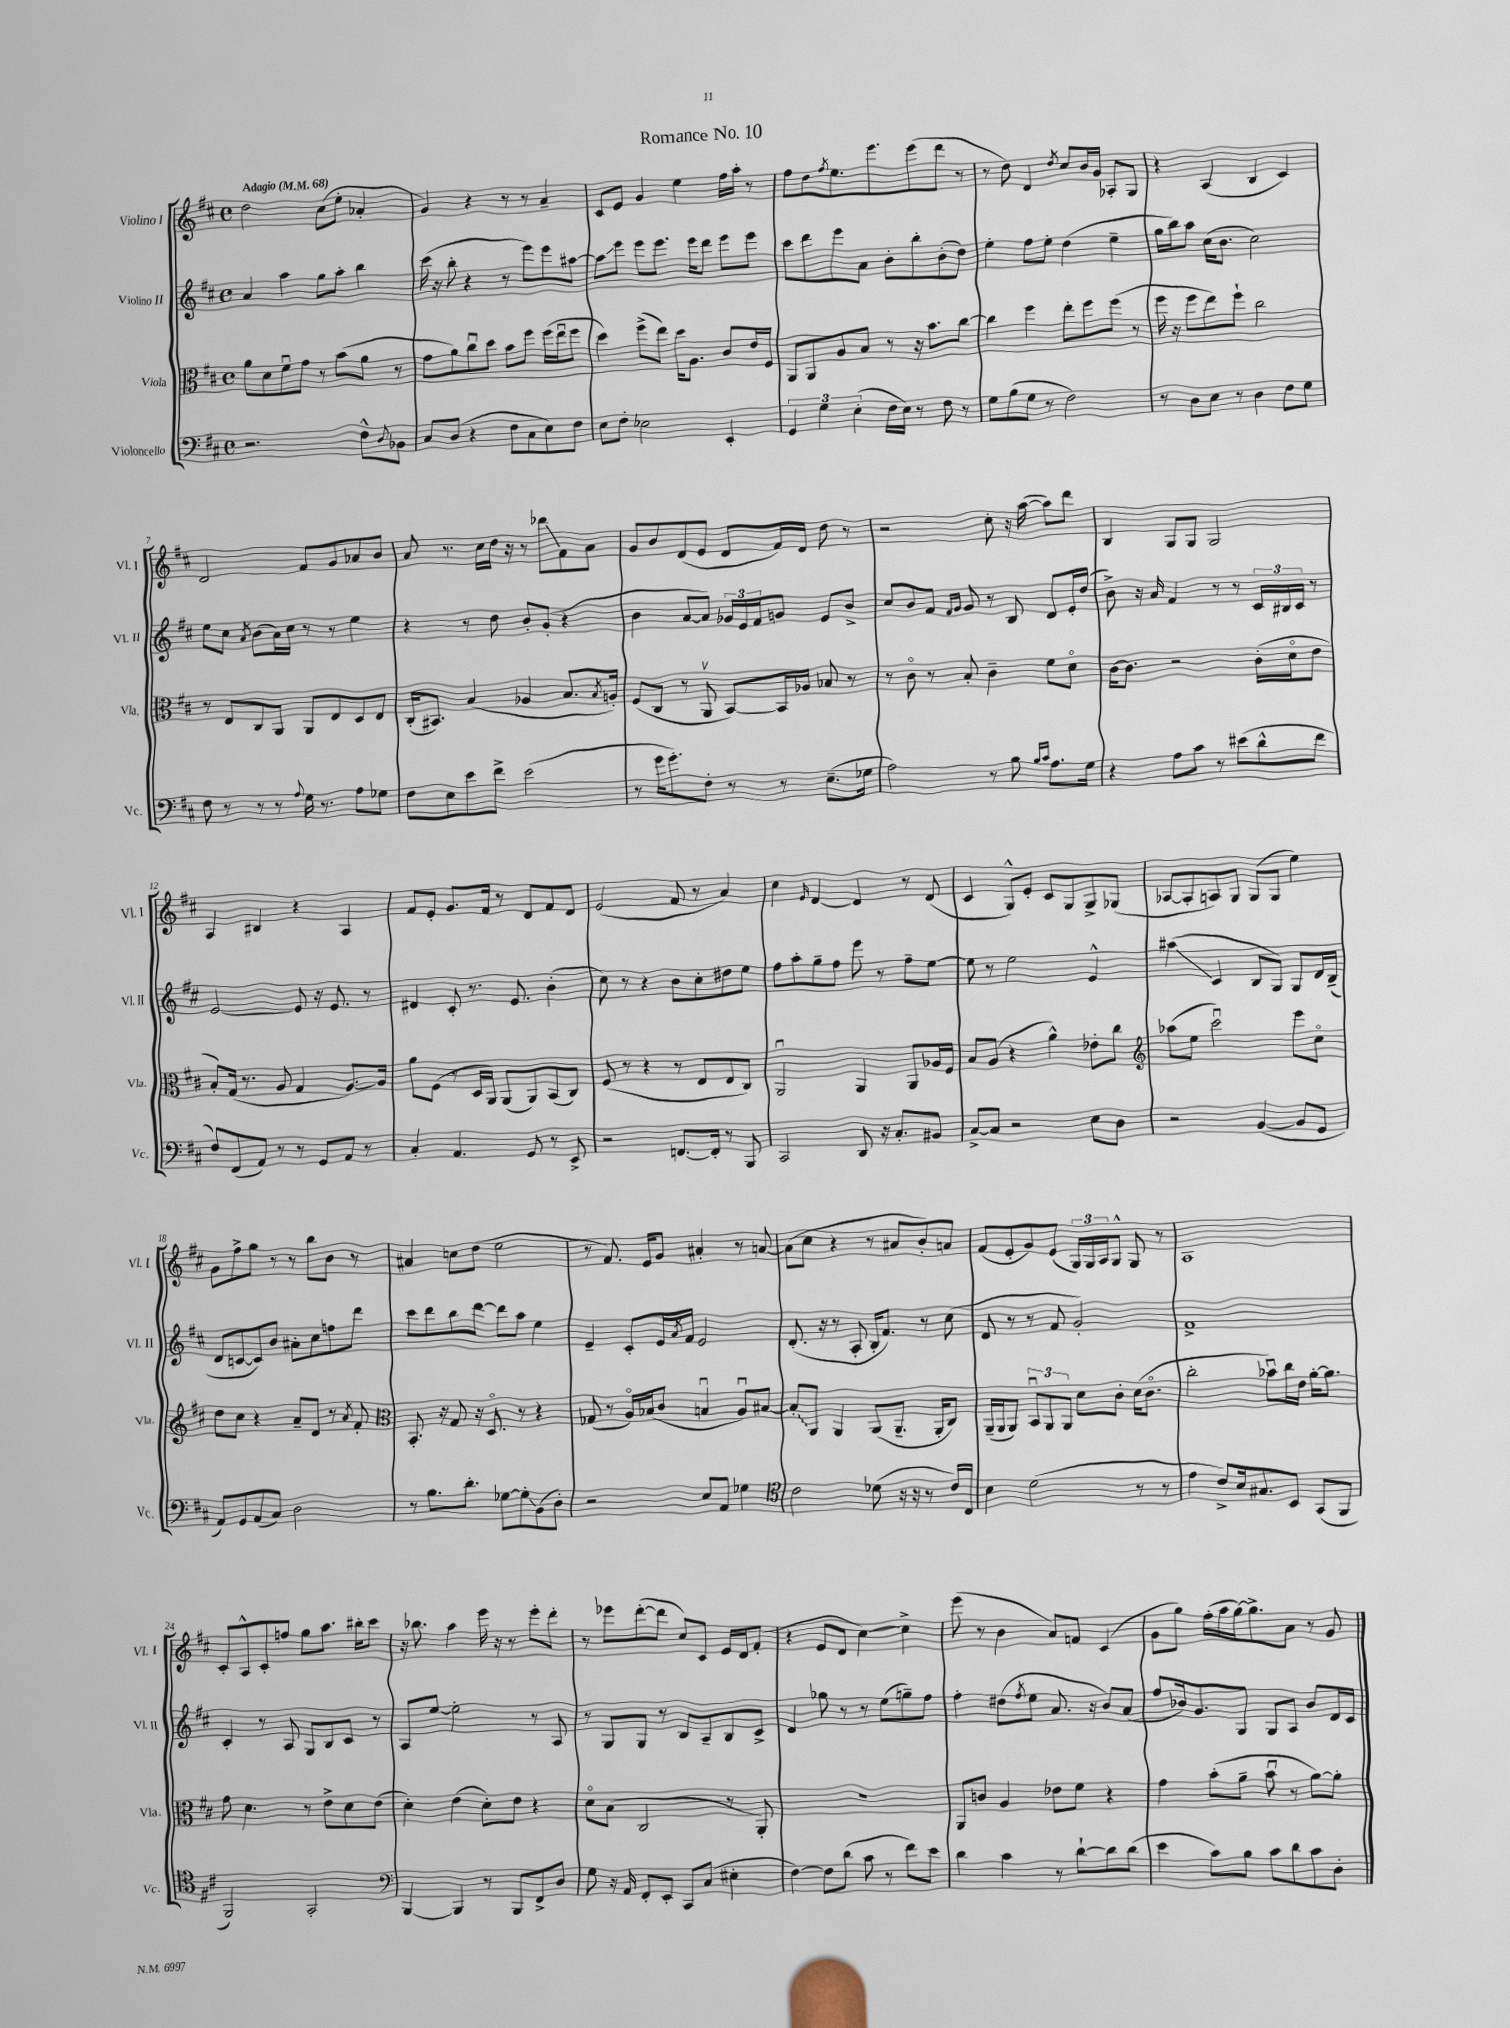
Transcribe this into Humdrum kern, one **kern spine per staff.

**kern	**kern	**kern	**kern
*staff4	*staff3	*staff2	*staff1
*clefF4	*clefC3	*clefG2	*clefG2
*k[f#c#]	*k[f#c#]	*k[f#c#]	*k[f#c#]
*M4/4	*M4/4	*M4/4	*M4/4
*met(c)	*met(c)	*met(c)	*met(c)
*MM68	*MM68	*MM68	*MM68
2.r	8a\L	4a/	2dd\
.	8d\	.	.
.	8f#u\	4aa\	.
.	8g\J	.	.
.	8r	8gg\L	(8cc#\L
.	(8b\L	8aa'\J	8ee'\J
8F#^^\L	8a\J	4bb\	4a-'/
8qqD/	.	.	.
8BB-\J	8r	.	.
=	=	=	=
8C#/L	8g\L	(16ccc#\	4g/)
.	.	16r	.
(8D/J	8a\)	8bb'\	.
4r	8cc#u\	4r	4r
.	8dd\J	.	.
8F#\L	8b\L	8r	8r
8C#\	8ff#\J	8eee\L)	8r
8E\)	(16ff#\LL	8eee\	4a~/
.	16eeu\J	.	.
8F#\J	8ff#\J	[8aa#\J	.
=	=	=	=
8E\L	4dd\)	8aa#\]L	8c#/L
8F#'\J	.	8eee\J	8e/J
2E-\	(8ff#^\L	8eee\L	4g/
.	8ee\J)	8.eee\J	.
.	16dd\LK	.	4ee\
.	8.A\J	16eee\LK	.
.	.	8ddd\J	.
4EE'/	8c#/L	8eee\L	16ff#\LL
.	.	.	16aa'\JJ
.	16e/L	8eee\J	8r
.	16F#/JJ	.	.
=	=	=	=
6GG/	8AA/L	8ccc#\L	8ff#\L
.	8AA/	8ddd\	8dd\
6G\	.	.	.
.	.	.	8qff#/
.	8A/	8eee\	8.ee\
(6E'\	.	.	.
.	8B/J	8a\J	.
.	.	.	8.eee\
16F#\LL	8r	8b'\L	.
16E\JJ)	.	.	.
8r	16r	8bb'\	(8eee\
.	8.b\L	.	.
8F#\	.	(8b'\	8ddd\J
8r	[8cc#\J	8dd\J)	8r
=	=	=	=
8G\L	4cc#\]	4ee'\	8r
(8B\	.	.	8dd\)
8G\J	4ff#\	8ff#\L	4d/
8r	.	8ee'\J	.
.	.	.	8qdd/
2F#\)	8ee'\L	(4dd\	8cc#/L
.	8ff#\	.	16b/L
.	.	.	16g/JJ
.	(8ff#\J	4ee~\	8A-'/L
.	8r	.	8G/J
=	=	=	=
8r	16ff#\	16gg\LL	4r
.	16r	16bb\J)	.
8D\L	8ff#\L	8aa\J	.
8E\J	8ee\)	(16cc#\LK	(4A/
.	.	8.b\J	.
8r	8ff#`\J	.	.
4D\	2cc#\	2cc#\)	4B/
8F#\L	.	.	4c#/)
8G\J	.	.	.
=	=	=	=
8F#\	8r	8ee\L	2d/
8r	8E/L	8cc#\J	.
.	.	8qa/	.
8r	8C#/	(8b\L	.
8r	8AA/J	16a\L)	.
.	.	16cc#\JJ	.
8qqA/	.	.	.
16G\	8AA/L	8r	8f#/L
8.r	.	.	.
.	8E/	8r	8g/
8A\L	8D/	4ee\	8a-/
8G-\J	8E/J	.	8b/J
=	=	=	=
8F#\L	(16C#'/LK	4r	8a/
.	8.BB#/J)	.	.
8E\	.	.	8.r
8e\	(4B/	8r	.
.	.	.	16cc#\LL
8f#^\J	.	8dd\	16dd\JJ
.	.	.	16r
(2e\	4A-/	8b'/L	8r
.	.	(8g'/J	8ddd-\L
.	8.B/L	4r	8f#\
.	.	.	8a\J
.	8qB/	.	.
.	16A'/Jk)	.	.
=	=	=	=
8r	(8F#/L	4b\	8g/L
16g\LK	8C#/J	.	8b/
8.g'\)	.	.	.
.	8r	[8a/L	(8d/
8F#'\J	8AAv/	8a/]J)	8e/J
8r	[8BB/L)	24g-/LL	8d/L
.	.	24e/	.
.	.	24f#/J	.
8r	16BB/]L	8g/J	16f#/L)
.	16A-/JJ	.	16d/JJ
(8.E~\L	8B-/	8e/L	8dd\
.	8r	8b^/J	8r
16G-\Jk	.	.	.
=	=	=	=
2A\)	8r	8cc#/L	2r
.	8c#o\	8b/	.
.	8r	8f#/J	.
.	.	16qqf#/LL	.
.	.	16qqg/JJ	.
.	8B'/	8g/	.
8r	4c#~\	8r	8cc#'\
8B\	.	8B/	16r
.	.	.	([16aa\
16qqB/LL	.	.	.
16qqc#/JJ	.	.	.
8.A\L	8f#\L	8d/L	8aa\]L)
.	8do\J	16e'/L	8ddd\J
16G\Jk	.	(16dd/JJ	.
=	=	=	=
4r	[16c#\LK	8b^\)	4B/
.	8.c#\]J	.	.
.	.	16r	.
.	.	16a/	.
8A\L	2r	4f#/	8G/L
8c#\J	.	.	8G/J
8r	.	8r	2G/
(8e#\L	.	8r	.
8d^^\	(16c#'\LL	24c#/LL	.
.	.	24B#/	.
.	16do\J	.	.
.	.	24c#/JJ	.
8f#\J	8e\J	8r	.
=	=	=	=
8F#/L)	8B'/L)	[2e/	4A/
(8FF#/	(16G/Jk	.	.
.	8.r	.	.
8AA/J)	.	.	4B#/
8r	8A/	.	.
8r	4G/	8e/]	4r
8GG/L	.	16r	.
.	.	8.e/	.
8AA/J	[8.A/L)	.	4A/
8r	.	8r	.
.	16A/]Jk	.	.
=	=	=	=
4C#'/	8a\L	4d#/	8f#/L
.	(8F#\J	.	8e'/J
4.AA/	8r	8c#'/	8.g/L
.	16D/LL	8.r	.
.	16AA/JJ)	.	16f#/Jk
.	(8AA/L	.	8r
.	.	8.e/	.
8GG/	8AA/)	.	8d/L
8r	(8BB/	(4b'\	8f#/
8EE^/	8C#/J)	.	8d/J
=	=	=	=
2r	(8F#/	8cc#\)	(2e/
.	8r	8r	.
.	4r	4r	.
[8.FF/L	8r	8b\L	8f#/
.	8E/L	8cc#'\	8r
16FF'/]Jk	.	.	.
8r	8E/	8dd#\	4a/)
8BBB/	8C#/J)	8ee\J	.
=	=	=	=
2CC#/	2AAu/	8ff#\L	4cc#\
.	.	8aa'\	.
.	.	.	16qqe/
.	.	8gg~\	[4d/
.	.	8ff#\J	.
8DD/	4AA/	8eee\	4d/]
16r	.	8r	.
8.C#'/L	.	.	.
.	8AA/L	8ff#~\L	8r
8BB#/J	16A-/L	[8ee\J	(8d/
.	16F#/JJ	.	.
=	=	=	=
[8C#^/L	8B/L	8ee\]	4c#/
8C#/]J	(8A/J	8r	.
2r	4r	2ee\	8G^^/L)
.	.	.	8e'/J
.	4a^^\)	.	8c#/L
.	.	.	8G/
8E\L	8e-'\L	4e^^/	8G^/
8D\J	8cc#\J	.	(8G-/J
=	=	=	=
*	*clefG2	*	*
2r	(8aa-\L	(4aa#\	[8A-/L
.	8ee\J	.	8A-'/]
.	2ccc#u\)	4c#/	8A/)
.	.	.	8G/J
([4BB/	.	8B/L	(8G/L
.	.	8G/J)	8G/J
8BB/]L	8eee\L	8G/L	4ee\)
8GG/J	8cc#o\J	16d/L	.
.	.	(16B~/JJ	.
=	=	=	=
8AA/L)	8dd\L	8d/L	8g\L
8GG/	8cc#\J	[8c/	8ff#^\
(8AA/	4r	8c/])	8gg\J
8C#/J)	.	8b/J	8r
2D\	8a~/L	8a#'\L	8r
.	8d/J	8cc#\	8bb\L
.	8r	8ff\	8b\J
.	8qa/	.	.
.	8f#'/	8ddd\J	8r
=	=	=	=
*	*clefC3	*	*
8r	8.BB'/	8ccc#\L	4a#/
8.B\L	.	8ddd\	.
.	16r	.	.
.	8G/	8bb\	8cc\L
8.d'\J	.	.	.
.	16r	[8ddd\J	(8dd\J
.	8.Do/	.	.
[8G-\L	.	8ddd\]L	2ee\
8G-'\]	8r	8aa\J	.
(8BB\	4r	4ee\	.
8D'\J)	.	.	.
=	=	=	=
2r	(8G-/	4e~/	8r
.	8r	.	8.f#/)
.	16Ao/LL)	8c#'/L	.
.	(16B-/J	.	16e/LK
.	8c#/J	16e/L	8g/J
.	.	8qa/	.
.	.	16f#/JJ	.
8E/L	4Bu/	2e/	4a#'/
8AA/J	.	.	.
4G-\	8Au/L)	.	8r
.	[8B#/J	.	[8a/
=	=	=	=
*clefC4	*	*	*
2c#\	8B#'/]L	(8.d'/	(8a\]L
.	8AA/J	.	8cc#\J
.	.	16r	.
.	4AA/	8r	4r
.	.	8A'/	.
(8d-\	(8AA/L	16B'/LK	8r
.	.	8.f#/J)	.
16r	8.AA~/J	.	8a#/L
16r	.	.	.
8r	.	8r	8b'/)
.	16AA'/LK	.	.
16c#/LL)	8C#/J)	(8cc#\	8a/J
16C#/JJ	.	.	.
=	=	=	=
4B\	(16AA~/LL	8d/	(8f#/L
.	16AA/J	.	.
.	8AA/J)	8r	8e'/
(2d\	12BBu/L	8r	8g/)
.	12AA/	.	.
.	.	8f#/	(8e/J
.	12AA/J	.	.
.	8d\L	2g'/)	24G/LL)
.	.	.	24G/
.	.	.	24A/J
.	8c#'\J	.	8G^^/J
8r	(16d\LK	.	8G/
.	8.c#o\J	.	.
8r	.	.	8r
=	=	=	=
4e\	2cc#'\	1f#^	1A
8c#^/L)	.	.	.
16B/k	.	.	.
8.G#/	.	.	.
.	8b-u\L)	.	.
8BB/J	16cc#\L	.	.
.	16e\JJ	.	.
(8GG/L	[16a'\LK	.	.
.	8.a\]J	.	.
8FF#/J	.	.	.
=	=	=	=
2FF#/)	8g\	4c#'/	8c#'/L
.	4.d\	.	8A^^/
.	.	8r	8c#'/
.	.	8A/	8ff/J
2GG'/	8r	8G/L	8gg\L
.	8e^\L	8B/	8.aa\J
.	8d\	8c#/J	.
.	.	.	16bb#'\LK
.	(8e\J	8r	8ccc#\J
=	=	=	=
*clefF4	*	*	*
[4BBB/	4d'\)	8A/L	16r
.	.	.	8.bb-\
.	.	[8ee/J	.
4BBB/]	(4e\	2ee'\]	4aa\
8r	8d'\L)	.	16eee\
.	.	.	16r
8BBB/L	8e\J	.	8r
8FF#^/	4r	8r	8eee'\L
8D/J	.	8A/	8ddd'\J
=	=	=	=
8G\	8do\L	8r	8r
16r	(8B\J	8G/L	8eee-\L
16AA/	.	.	.
8FF#'/L	2C#/	8G/J	([8ddd'\
8EE'/J	.	8r	8ddd\]J
8CC#/L	.	8B/L	8cc#/L)
(8C#/J	.	8A~/	8c#/J
4E#'\	8r	8B/	16e/LL
.	.	.	16d/J
.	8AA'/)	8c#^/J	(8f#'/J
=	=	=	=
[4F#\)	1r	4d/	4r
8F#\]L	.	8gg-\	8e/L
(8d\J	.	8r	8d/J
8c#\	.	8r	[4cc#\)
8r	.	(8ee\L	.
8f#\L)	.	8gg~\)	4cc#^\]
8e\J	.	8ff#\J	.
=	=	=	=
4d\	8AA/L	4ff#'\	(8eee\
.	8c/J	.	8r
4c#\	4A/	(8dd#\L	4b\
.	.	8qff#/	.
.	.	8ee\J	.
8r	8e-\L	8.a/	8a/L)
[8d`\L	8f#\J	.	8f/J
.	.	16r	.
8d\]	4r	8b/L)	(4c#/
(8d\J	.	(8a/J	.
=	=	=	=
4e\	4g\	8ff#/L	8g\L
.	.	16b-/k)	8gg\J)
.	.	8.g/	.
8c#\L)	(8b'\L	.	(16ff#'\LL
.	.	.	16aa\
8B\J	8a~\J	8G/J	[16gg\J)
.	.	.	8.gg^\]
8c#\L	8bu\	8G/L	.
8d\	8r	8A/J	8a\J
8c#\	[8a\L)	8b-/L	8r
8D'\J	8a'\]J	16d/L	8g/
.	.	16c#/JJ	.
==	==	==	==
*-	*-	*-	*-
